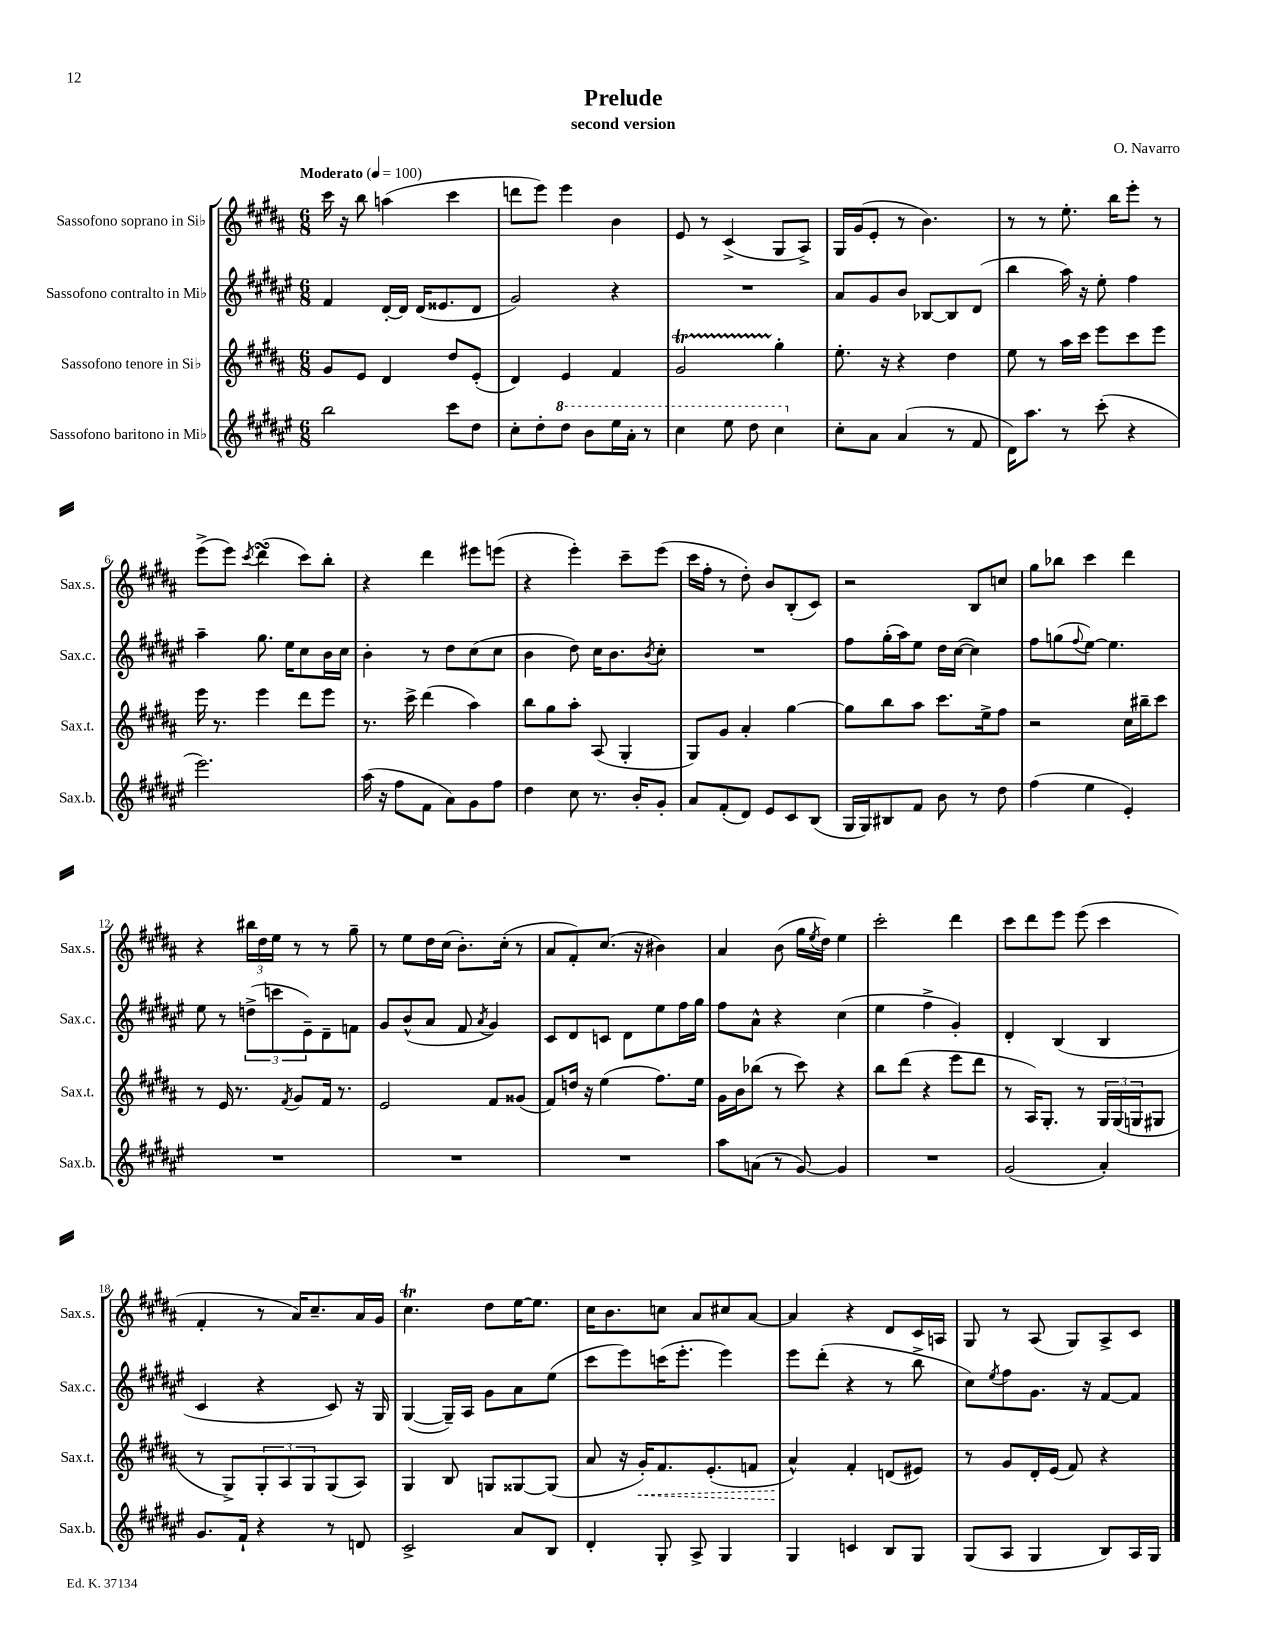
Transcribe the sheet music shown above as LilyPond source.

\header { title = "Prelude" composer = "O. Navarro" subtitle = "second version" }
<<
\new StaffGroup <<
\new Staff = "s0" \with { instrumentName = "Sassofono soprano in Sib" shortInstrumentName = "Sax.s." } {
    \clef treble \key b \major \numericTimeSignature \time 6/8 \tempo "Moderato" 4 = 100
    cis'''16 r16 b''8 a''4( cis'''4 |
    d'''8 e'''8) e'''4 b'4 |
    e'8 r8 cis'4->( gis8 ais8->) |
    gis16 gis'16( e'8-. r8 b'4.) |
    r8 r8 e''8.-. b''16 e'''8-. r8 |
    e'''8->( e'''8) \acciaccatura { cis'''8 } dis'''4\turn( cis'''8) b''8-. |
    r4 dis'''4 eis'''8 e'''8( |
    r4 e'''4-.) cis'''8-- e'''8( |
    cis'''16 fis''16-. r8 dis''8-.) b'8 b8-.( cis'8) |
    r2 b8 c''8 |
    gis''8 bes''8 cis'''4 dis'''4 |
    r4 \tuplet 3/2 { bis''16 dis''16 e''16 } r8 r8 gis''8-- |
    r8 e''8 dis''16 cis''16( b'8.-.) cis''16-.( r8 |
    ais'8 fis'8-.) cis''8.( r16 bis'4) |
    ais'4 b'8( gis''16 \acciaccatura { e''8 } dis''16) e''4 |
    cis'''2-. dis'''4 |
    cis'''8 dis'''8 e'''8 e'''8( cis'''4 |
    fis'4-. r8 ais'16) cis''8.-- ais'16 gis'16 |
    cis''4.\trill dis''8 e''16~ e''8. |
    cis''16 b'8. c''8 ais'8 cis''8 ais'8~ |
    ais'4 r4 dis'8 cis'16 a16 |
    gis8 r8 ais8( gis8) ais8-> cis'8 \bar "|." |
}
\new Staff = "s1" \with { instrumentName = "Sassofono contralto in Mib" shortInstrumentName = "Sax.c." } {
    \clef treble \key fis \major \numericTimeSignature \time 6/8
    fis'4 dis'16~-. dis'16 dis'16( eisis'8. dis'8 |
    gis'2) r4 |
    R2. |
    ais'8 gis'8 b'8 bes8~ bes8 dis'8( |
    b''4 ais''16) r16 eis''8-. fis''4 |
    ais''4-- gis''8. eis''16 cis''8 b'16 cis''16 |
    b'4-. r8 dis''8 cis''8( cis''8 |
    b'4 dis''8) cis''16 b'8. \acciaccatura { b'8 } cis''8-. |
    R2. |
    fis''8 gis''16-.( ais''16) eis''8 dis''16 cis''16~( cis''4) |
    fis''8 g''8( \appoggiatura { fis''8 } eis''8~) eis''4. |
    eis''8 r8 \tuplet 3/2 { d''8->( c'''8 eis'8--) } dis'8-- f'8 |
    gis'8 b'8-^( ais'8 fis'8 \acciaccatura { ais'8 } gis'4) |
    cis'8 dis'8 c'8 dis'8 eis''8 fis''16 gis''16 |
    fis''8 ais'8-^ r4 cis''4( |
    eis''4 fis''4-> gis'4-.) |
    dis'4-. b4( b4 |
    cis'4 r4 cis'8) r16 gis16 |
    gis4~( gis16--) ais16 gis'8 ais'8 eis''8( |
    cis'''8 eis'''8) c'''16( eis'''8.-. eis'''4) |
    eis'''8 dis'''8-.( r4 r8 b''8-> |
    cis''8) \acciaccatura { eis''8 } fis''8 gis'8. r16 fis'8~ fis'8 \bar "|." |
}
\new Staff = "s2" \with { instrumentName = "Sassofono tenore in Sib" shortInstrumentName = "Sax.t." } {
    \clef treble \key b \major \numericTimeSignature \time 6/8
    gis'8 e'8 dis'4 dis''8 e'8-.( |
    dis'4) e'4 fis'4 |
    gis'2\startTrillSpan gis''4-.\stopTrillSpan |
    e''8.-. r16 r4 dis''4 |
    e''8 r8 ais''16 cis'''16 e'''8 cis'''8 e'''8 |
    e'''16 r8. e'''4 dis'''8 e'''8 |
    r8. cis'''16-> dis'''4( ais''4) |
    b''8 gis''8 ais''8-. ais8( gis4-. |
    gis8) gis'8 ais'4-. gis''4~ |
    gis''8 b''8 ais''8 cis'''8. e''16-> fis''8 |
    r2 cis''16 bis''16-- cis'''8 |
    r8 e'16 r8. \acciaccatura { fis'8 } gis'8 fis'16 r8. |
    e'2 fis'8 gisis'8( |
    fis'8) d''16 r16 e''4( fis''8.) e''16 |
    gis'16 b'16 bes''8( r8 cis'''8) r4 |
    b''8 dis'''8( r4 e'''8 dis'''8 |
    r8 ais16) gis8.-. r8 \tuplet 3/2 { gis16 gis16( g16 } gis8 |
    r8 gis8->) \tuplet 3/2 { gis8-. ais8 gis8 } gis8( ais8) |
    gis4 b8 g8 gisis8~ gisis8( |
    ais'8 r16 \once \override Hairpin.style = #'dashed-line gis'16-.\<) fis'8. e'8.-.( f'8 |
    ais'4-^\!) fis'4-. d'8( eis'8) |
    r8 gis'8 dis'16-. e'16( fis'8) r4 \bar "|." |
}
\new Staff = "s3" \with { instrumentName = "Sassofono baritono in Mib" shortInstrumentName = "Sax.b." } {
    \clef treble \key fis \major \numericTimeSignature \time 6/8
    b''2 cis'''8 dis''8 |
    cis''8-. dis''8-. \ottava #1 dis'''8 b''8 eis'''16 ais''16-. r8 |
    cis'''4 eis'''8 dis'''8 cis'''4 \ottava #0 |
    cis''8-. ais'8 ais'4( r8 fis'8 |
    dis'16) ais''8. r8 cis'''8-.( r4 |
    eis'''2.) |
    ais''16( r16 fis''8 fis'8 ais'8) gis'8 fis''8 |
    dis''4 cis''8 r8. b'16-. gis'8-. |
    ais'8 fis'8-.( dis'8) eis'8 cis'8 b8( |
    gis16 gis16) bis8 fis'8 b'8 r8 dis''8 |
    fis''4( eis''4 eis'4-.) |
    R2. |
    R2. |
    R2. |
    ais''8 a'8( r8 gis'8~) gis'4 |
    R2. |
    gis'2( ais'4-.) |
    gis'8. fis'16-! r4 r8 d'8 |
    cis'2-> ais'8 b8 |
    dis'4-. gis8-. ais8-> gis4 |
    gis4 c'4 b8 gis8 |
    gis8( ais8 gis4 b8) ais16 gis16 \bar "|." |
}
>>
>>
